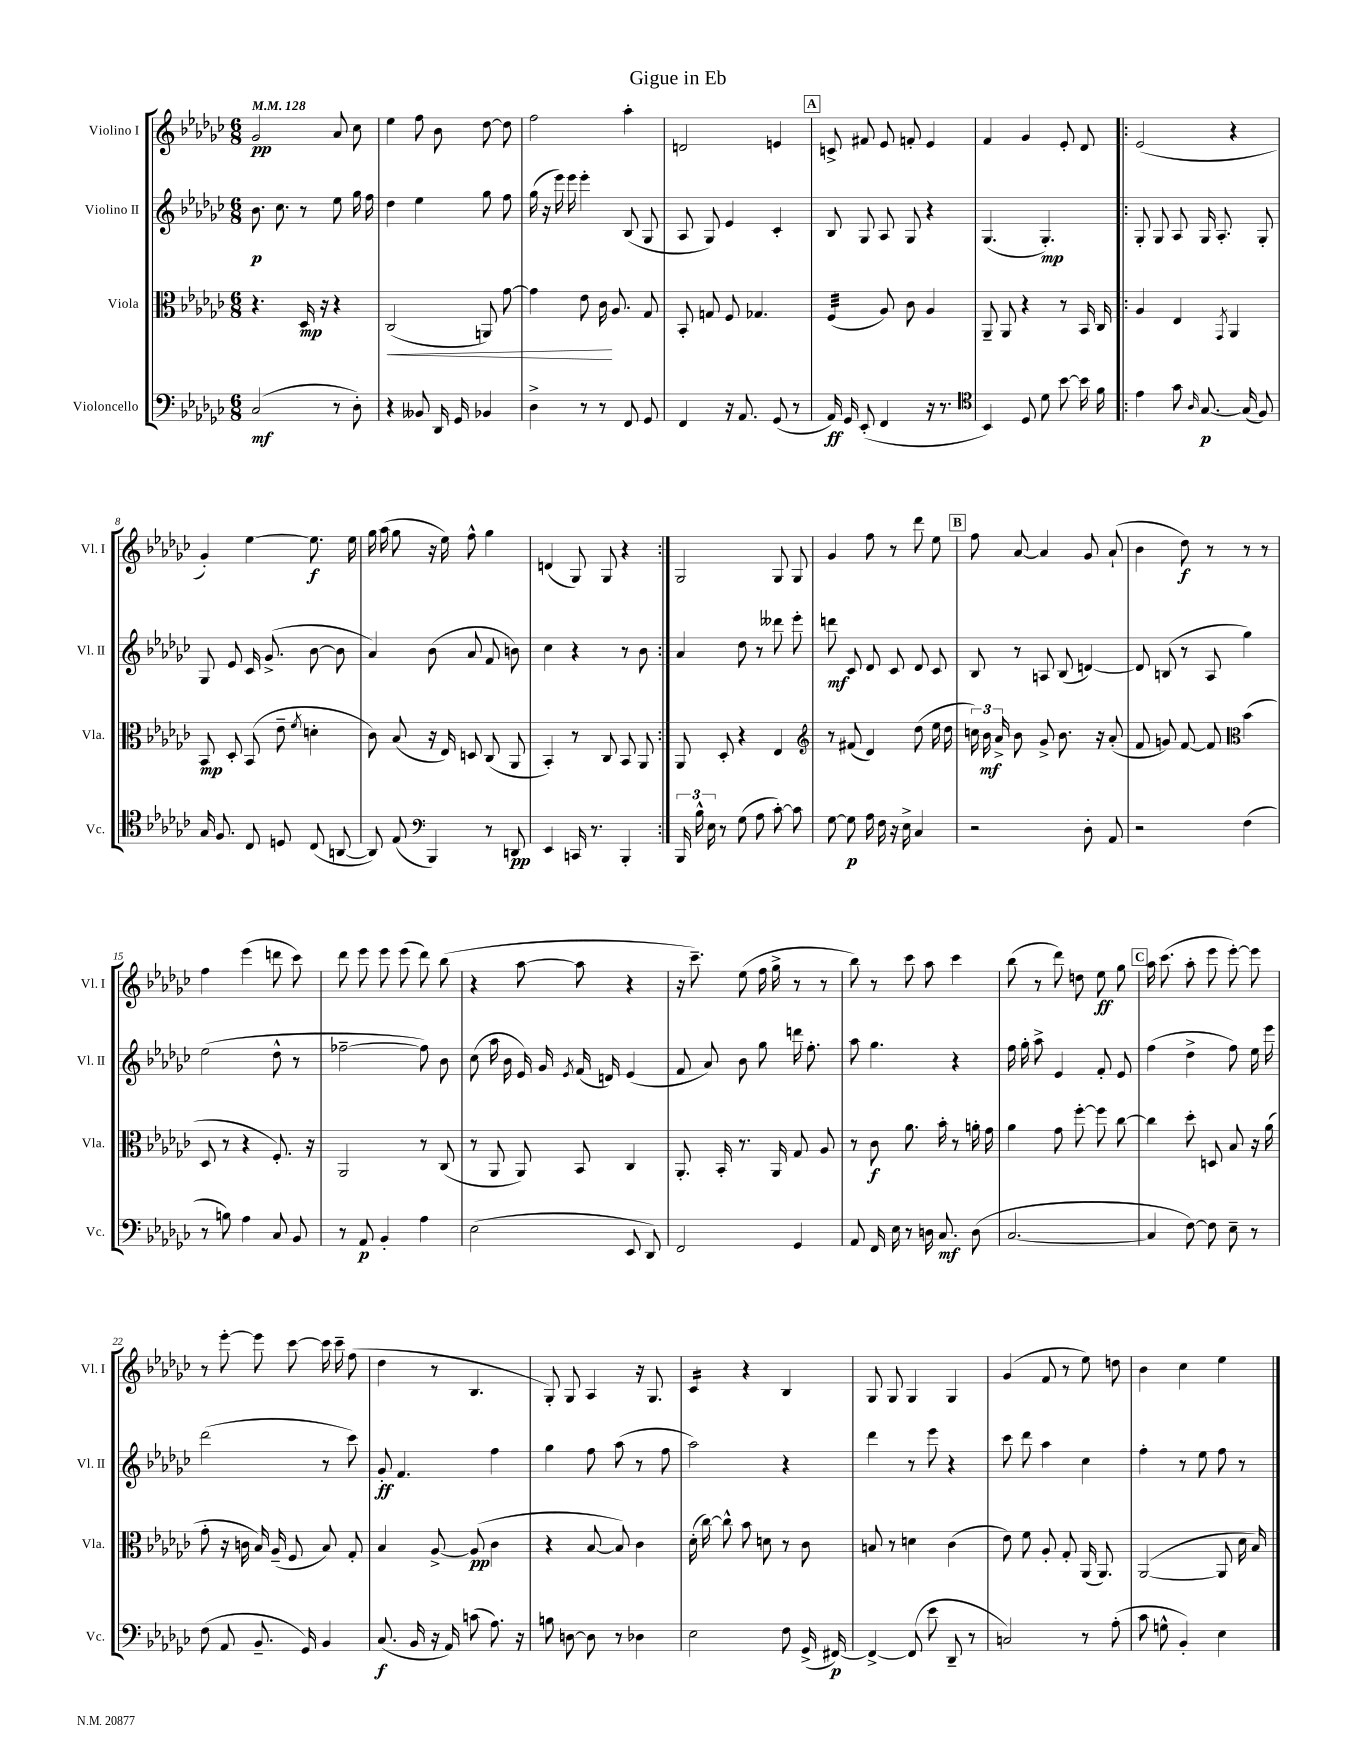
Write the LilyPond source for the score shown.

\header { title = "Gigue in Eb" }
<<
\new StaffGroup <<
\new Staff = "s0" \with { instrumentName = "Violino I" shortInstrumentName = "Vl. I" } {
    \clef treble \key ges \major \numericTimeSignature \time 6/8 \tempo 4 = 128
    \autoBeamOff ges'2\pp aes'8 ces''8 |
    ees''4 f''8 bes'8 des''8~ des''8 |
    f''2 aes''4-. |
    d'2 e'4 |
    \mark \markup { \box "A" } c'8-> fis'8 ees'8 f'8-. ees'4 |
    f'4 ges'4 ees'8-. des'8 |
    \repeat volta 2 { ees'2( r4 |
    ges'4-.) ees''4~ ees''8.\f ees''16 |
    ges''16 aes''16( ges''8 r16 ees''16) f''8-^ ges''4 |
    d'4( ges8) ges8 r4 | }
    ges2 ges8 ges8 |
    ges'4 f''8 r8 des'''8 ees''8 |
    \mark \markup { \box "B" } f''8 aes'8~ aes'4 ges'8 aes'8-!( |
    bes'4 des''8\f) r8 r8 r8 |
    f''4 ees'''4( d'''8 ces'''8) |
    des'''8 ees'''8 ees'''8 ees'''8( des'''8) bes''8( |
    r4 aes''8~ aes''8 r4 |
    r16 ces'''8.--) ees''8( f''16 ges''16-> r8 r8 |
    bes''8) r8 ces'''8 aes''8 ces'''4 |
    bes''8( r8 des'''8) d''8 ees''8\ff ges''8 |
    \mark \markup { \box "C" } aes''16 ces'''8.( aes''8-. ees'''8 ees'''8~-.) ees'''8 |
    r8 ees'''8~-. ees'''8 ces'''8~ ces'''16 ces'''16-- f''8( |
    des''4 r8 bes4. |
    ges8-.) ges8 aes4 r16 ges8. |
    ces'4:16 r4 bes4 |
    ges8 ges8 ges4 ges4 |
    ges'4( f'8 r8 ees''8) d''8 |
    bes'4 ces''4 ees''4 \bar "|." |
}
\new Staff = "s1" \with { instrumentName = "Violino II" shortInstrumentName = "Vl. II" } {
    \clef treble \key ges \major \numericTimeSignature \time 6/8
    \autoBeamOff bes'8.\p ces''8. r8 ees''8 ges''16 f''16 |
    des''4 ees''4 ges''8 f''8 |
    ges''16( r16 ees'''16) ees'''16 ees'''4-. bes8( ges8 |
    aes8 ges8) ees'4 ces'4-. |
    \mark \markup { \box "A" } bes8 ges8 aes8 ges8 r4 |
    ges4.( ges4.-.\mp) |
    \repeat volta 2 { ges8-. ges8 aes8 ges16 aes8.-. ges8-. |
    ges8 ees'8 ces'16 ges'8.->( bes'8~ bes'8 |
    aes'4) bes'8( aes'8 f'8 b'8) |
    ces''4 r4 r8 bes'8 | }
    aes'4 des''8 r8 deses'''8 ees'''8-. |
    d'''8\mf ces'8 des'8 ces'8 des'8 ces'8 |
    \mark \markup { \box "B" } bes8 r8 a8 bes8( d'4~) |
    d'8 b8( r8 aes8 ges''4) |
    ees''2( des''8-^ r8 |
    fes''2~-- fes''8) bes'8 |
    ces''8( aes''16 bes'16 ees'16) ges'16 \acciaccatura { ees'8 } f'16( d'16) ees'4( |
    f'8 aes'8) bes'8 ges''8 d'''16 f''8.-. |
    aes''8 ges''4. r4 |
    f''16 ges''16-. aes''8-> ees'4 f'8-. ees'8 |
    \mark \markup { \box "C" } f''4( des''4-> f''8) ees''16 ees'''16 |
    des'''2( r8 ces'''8) |
    ges'8-.\ff f'4. f''4 |
    ges''4 f''8 aes''8( r8 f''8 |
    aes''2) r4 |
    des'''4 r8 ees'''8 r4 |
    ces'''8 des'''8 aes''4 ces''4 |
    f''4-. r8 ees''8 f''8 r8 \bar "|." |
}
\new Staff = "s2" \with { instrumentName = "Viola" shortInstrumentName = "Vla." } {
    \clef alto \key ges \major \numericTimeSignature \time 6/8
    \autoBeamOff r4. des16\mp r16 r4 |
    ces2\<( a,8) ges'8~ |
    ges'4 ees'8 ces'16\! aes8. ges8 |
    bes,8-. g8 f8 ges4. |
    \mark \markup { \box "A" } f4:32( aes8) ces'8 aes4 |
    aes,8-- aes,8 r4 r8 bes,16 ces16 |
    \repeat volta 2 { aes4 ees4 \acciaccatura { ges,8 } aes,4 |
    bes,8\mp des8-. bes,8( ees'8-- \acciaccatura { f'8 } d'4-. |
    ces'8) bes8( r16 ees16) d8 ces8( aes,8 |
    bes,4-.) r8 ces8 bes,8 aes,8 | }
    aes,8 des8-. r4 ees4 |
    \clef treble r8 fis'8( des'4) des''8( ees''16 des''16 |
    \mark \markup { \box "B" } \tuplet 3/2 { c''16) bes'16\mf aes'16-> } bes'8 ges'8-> bes'8. r16 aes'8-.( |
    f'8 g'8) f'8~ f'8 \clef alto bes'4( |
    des8 r8 r4 f8.-.) r16 |
    aes,2 r8 ces8( |
    r8 aes,8 aes,8) bes,8 ces4 |
    aes,8.-. bes,16-. r8. aes,16 ges8 aes8 |
    r8 ces'8\f aes'8. bes'16-. r8 a'16-. ges'16 |
    aes'4 ges'8 f''8~-. f''8 ces''8~ |
    \mark \markup { \box "C" } ces''4 des''8-. d8 bes8 r16 aes'16( |
    ges'8-. r16 c'16 bes16) aes16--( f8 bes8) ges8-. |
    bes4 aes8~-> aes8\pp( ces'4 |
    r4 bes8~ bes8) ces'4 |
    des'16-.( ces''16~) ces''8-^ bes'8 d'8 r8 ces'8 |
    b8 r8 d'4 ces'4( |
    ees'8) f'8 aes8-. ges8-. aes,16( aes,8.) |
    aes,2~( aes,8 des'16 bes16) \bar "|." |
}
\new Staff = "s3" \with { instrumentName = "Violoncello" shortInstrumentName = "Vc." } {
    \clef bass \key ges \major \numericTimeSignature \time 6/8
    \autoBeamOff ces2\mf( r8 des8-.) |
    r4 beses,8 des,16 ges,16 bes,4 |
    des4-> r8 r8 f,8 ges,8 |
    f,4 r16 aes,8. ges,8( r8 |
    \mark \markup { \box "A" } aes,16\ff) ges,16 ees,8-.( f,4 r16 r8. |
    \clef tenor bes,4) des8 des'8 bes'8~ bes'16 f'16 |
    \repeat volta 2 { ees'4 ges'8 \grace { aes16 } ges8.~\p ges16( f8) |
    ges16 f8. ces8 d8 ces8( a,8~ |
    a,8) ees8( \clef bass bes,,4) r8 d,8\pp |
    ees,4 c,16 r8. bes,,4-. | }
    \tuplet 3/2 { bes,,16 bes16-^ ees16 } r8 ges8( aes8 ces'8~-.) ces'8 |
    ges8~ ges8\p aes16 f16 r16 ees16-> ces4 |
    \mark \markup { \box "B" } r2 des8-. aes,8 |
    r2 f4( |
    r8 b8) aes4 ces8 bes,8 |
    r8 aes,8\p bes,4-. aes4 |
    ees2( ees,8 des,8) |
    f,2 ges,4 |
    aes,8 f,16 ees16 r8 d16 ces8.\mf d8( |
    ces2.~ |
    \mark \markup { \box "C" } ces4 f8~) f8 ees8-- r8 |
    f8( aes,8 bes,8.-- ges,16) bes,4 |
    ces8.\f( bes,16 r16 aes,16) c'8( aes8.) r16 |
    b8 d8~ d8 r8 des4 |
    ees2 f8 ges,16->( fis,16~\p) |
    fis,4~-> fis,8( ees'8 des,8-- r8 |
    c2) r8 aes8-.( |
    ces'8 g8-^ bes,4-.) ees4 \bar "|." |
}
>>
>>
